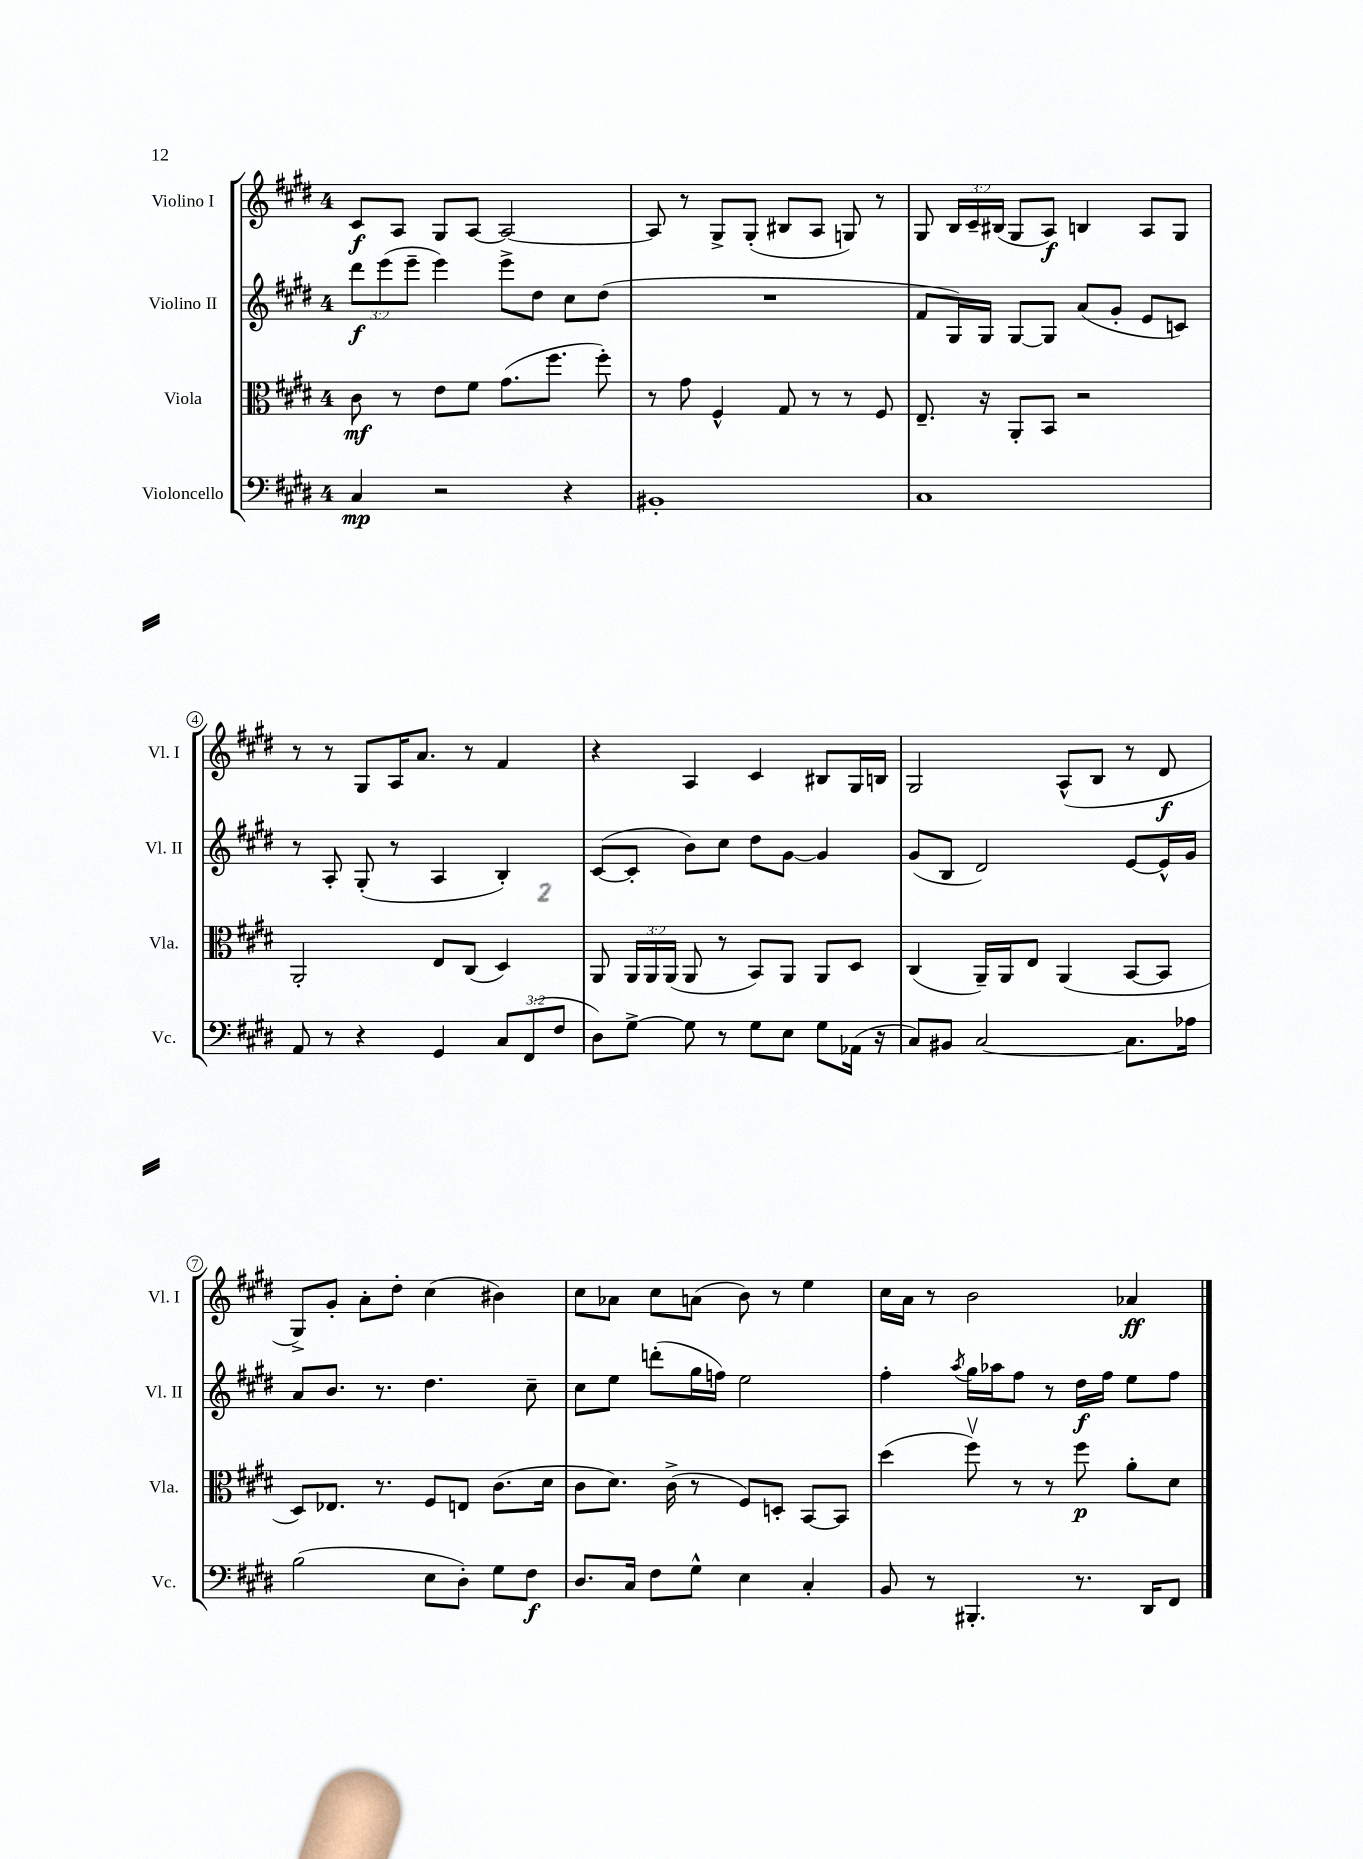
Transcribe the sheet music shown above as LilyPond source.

<<
\new StaffGroup <<
\new Staff = "s0" \with { instrumentName = "Violino I" shortInstrumentName = "Vl. I" } {
    \clef treble \key e \major \once \override Staff.TimeSignature.style = #'single-digit \time 4/4 \override Staff.TupletNumber.text = #tuplet-number::calc-fraction-text
    \autoBeamOff cis'8[\f a8] gis8[ a8]~ a2~ |
    a8 r8 gis8[-> gis8]-.( bis8[ a8] g8) r8 |
    gis8 \tuplet 3/2 { b16[ cis'16-- bis16]( } gis8[ a8]\f) b4 a8[ gis8] |
    r8 r8 gis8[ a16 a'8.] r8 fis'4 |
    r4 a4 cis'4 bis8[ gis16 b16] |
    gis2 a8[-^( b8] r8 dis'8\f |
    gis8[->) gis'8]-. a'8[-. dis''8]-. cis''4( bis'4) |
    cis''8[ aes'8] cis''8[ a'8]( b'8) r8 e''4 |
    cis''16[ a'16] r8 b'2 aes'4\ff \bar "|." |
}
\new Staff = "s1" \with { instrumentName = "Violino II" shortInstrumentName = "Vl. II" } {
    \clef treble \key e \major \once \override Staff.TimeSignature.style = #'single-digit \time 4/4 \override Staff.TupletNumber.text = #tuplet-number::calc-fraction-text
    \autoBeamOff \tuplet 3/2 { dis'''8[\f e'''8( e'''8]-- } e'''4) e'''8[-> dis''8] cis''8[ dis''8]( |
    R1 |
    fis'8[ gis16) gis16] gis8[~ gis8] a'8[( gis'8]-. e'8[ c'8]) |
    r8 a8-. gis8-.( r8 a4 b4-.) |
    cis'8[~( cis'8]-. b'8[) cis''8] dis''8[ gis'8]~ gis'4 |
    gis'8[( b8] dis'2) e'8[~ e'16-^ gis'16] |
    a'8[ b'8.] r8. dis''4. cis''8-- |
    cis''8[ e''8] d'''8[-.( gis''16 f''16]) e''2 |
    fis''4-. \acciaccatura { a''8 } gis''16[ aes''16 fis''8] r8 dis''16[\f fis''16] e''8[ fis''8] \bar "|." |
}
\new Staff = "s2" \with { instrumentName = "Viola" shortInstrumentName = "Vla." } {
    \clef alto \key e \major \once \override Staff.TimeSignature.style = #'single-digit \time 4/4 \override Staff.TupletNumber.text = #tuplet-number::calc-fraction-text
    \autoBeamOff cis'8\mf r8 e'8[ fis'8] gis'8.[( fis''8.] fis''8-.) |
    r8 gis'8 fis4-^ gis8 r8 r8 fis8 |
    e8.-- r16 a,8[-. b,8] r2 |
    a,2-. e8[ cis8]( dis4) |
    a,8 \tuplet 3/2 { a,16[ a,16 a,16]( } a,8 r8 b,8[) a,8] a,8[ dis8] |
    cis4( a,16[--) a,16 e8] a,4( b,8[~ b,8] |
    dis8[) ees8.] r8. fis8[ e8] cis'8.[( dis'16] |
    cis'8[ dis'8.]) cis'16->( r8 fis8[) d8]-. b,8[~ b,8] |
    dis''4( fis''8\upbow) r8 r8 fis''8\p a'8[-. dis'8] \bar "|." |
}
\new Staff = "s3" \with { instrumentName = "Violoncello" shortInstrumentName = "Vc." } {
    \clef bass \key e \major \once \override Staff.TimeSignature.style = #'single-digit \time 4/4 \override Staff.TupletNumber.text = #tuplet-number::calc-fraction-text
    \autoBeamOff cis4\mp r2 r4 |
    bis,1-. |
    cis1 |
    a,8 r8 r4 gis,4 \tuplet 3/2 { cis8[ fis,8( fis8] } |
    dis8[) gis8]~-> gis8 r8 gis8[ e8] gis8[ aes,16]( r16 |
    cis8[) bis,8] cis2~ cis8.[ aes16] |
    b2( e8[ dis8]-.) gis8[ fis8]\f |
    dis8.[ cis16] fis8[ gis8]-^ e4 cis4-. |
    b,8 r8 bis,,4.-. r8. dis,16[ fis,8] \bar "|." |
}
>>
>>
\layout { \context { \Score \override BarNumber.stencil = #(make-stencil-circler 0.1 0.3 ly:text-interface::print) } }
